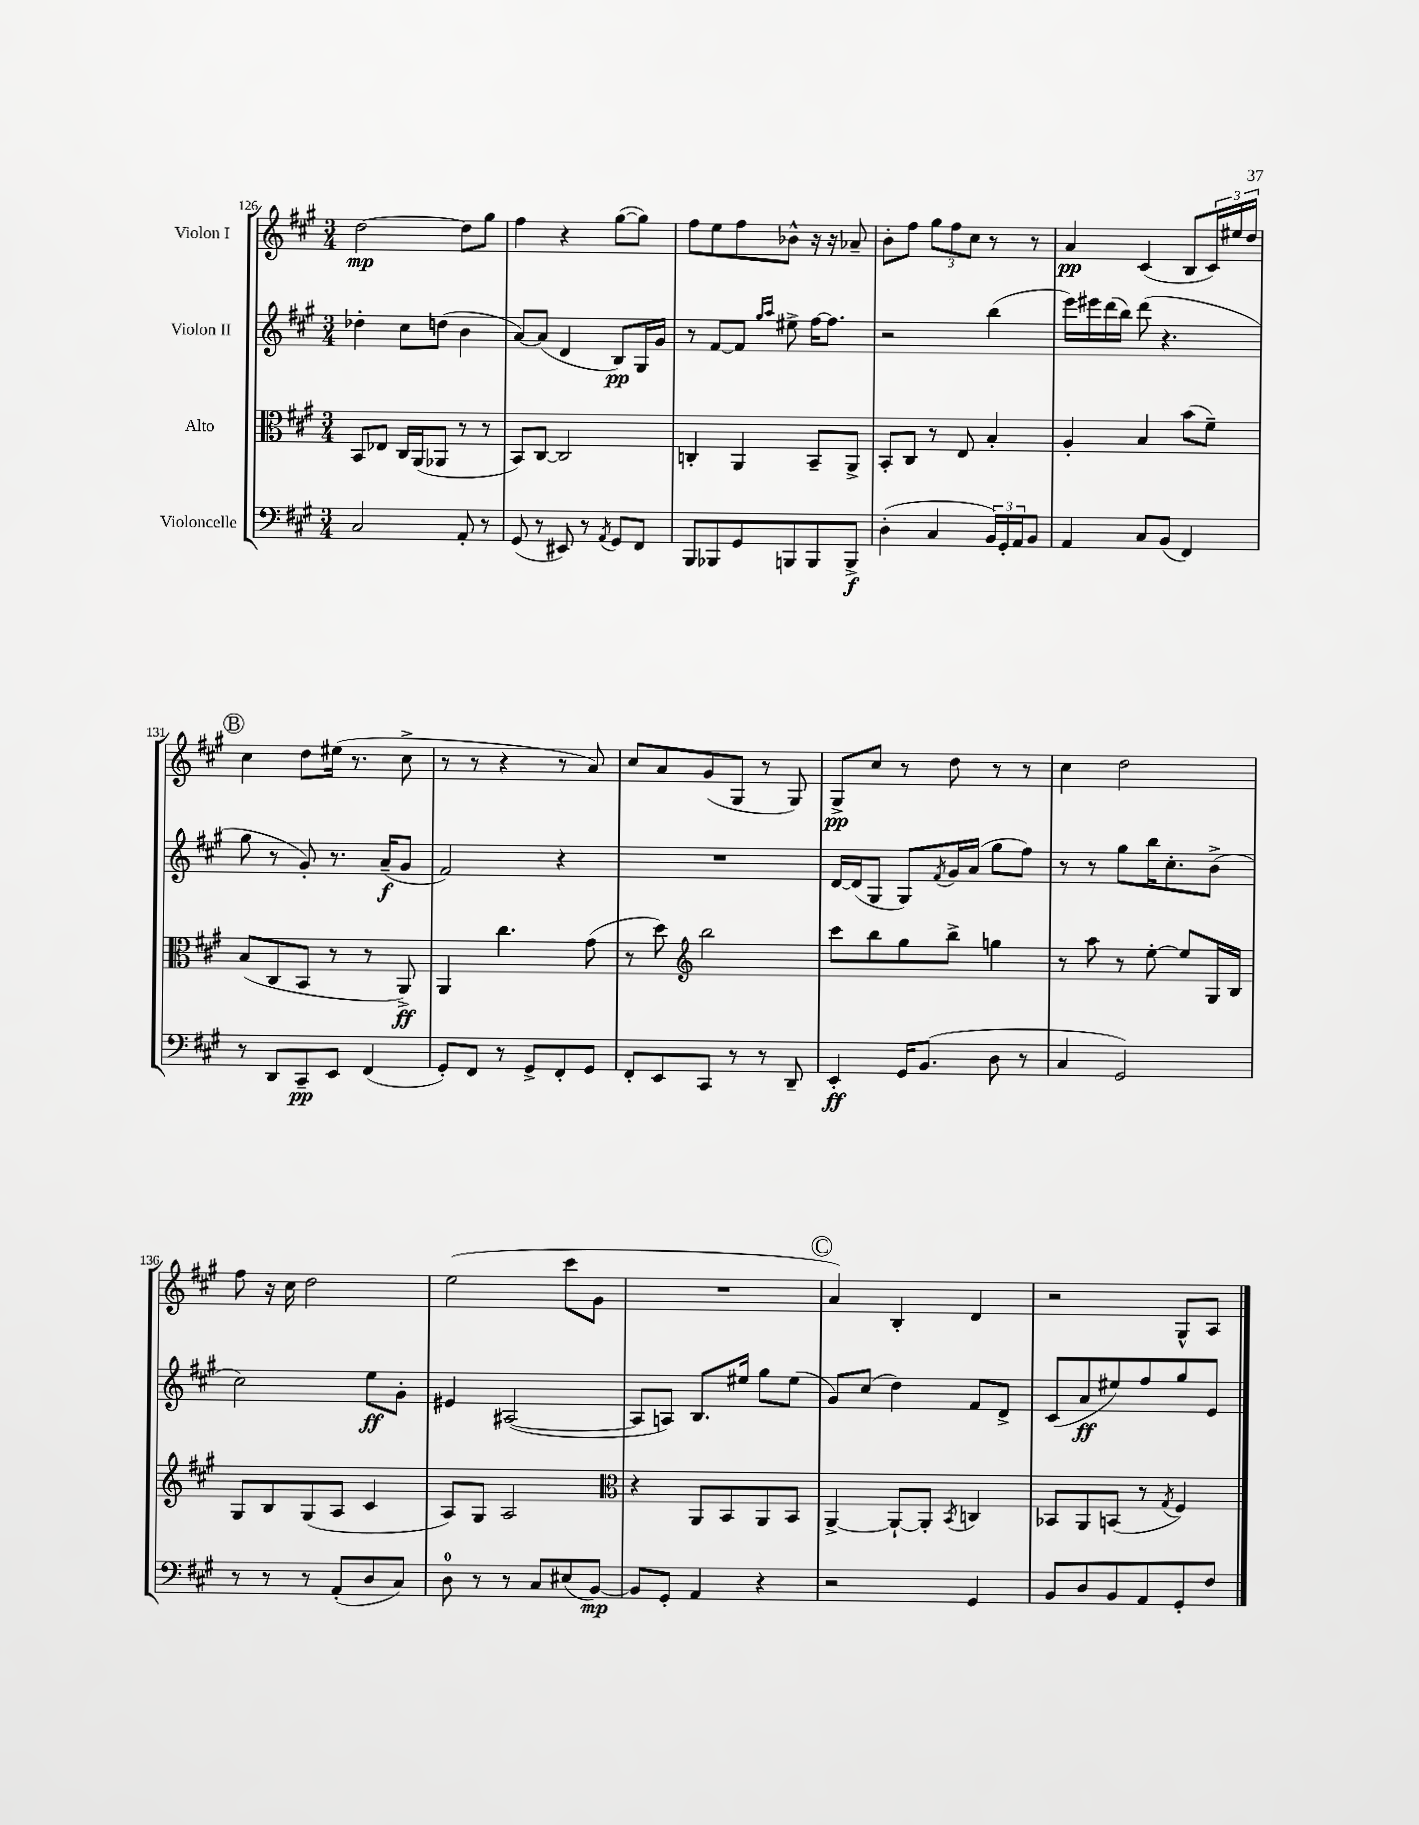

**kern	**dynam	**kern	**dynam	**kern	**dynam	**kern	**dynam
*part4	*part4	*part3	*part3	*part2	*part2	*part1	*part1
*staff4	*staff4	*staff3	*staff3	*staff2	*staff2	*staff1	*staff1
*I"Violoncelle	*	*I"Alto	*	*I"Violon II	*	*I"Violon I	*
*clefF4	*	*clefC3	*	*clefG2	*	*clefG2	*
*k[f#c#g#]	*	*k[f#c#g#]	*	*k[f#c#g#]	*	*k[f#c#g#]	*
*M3/4	*	*M3/4	*	*M3/4	*	*M3/4	*
=126	=126	=126	=126	=126	=126	=126	=126
2C#/	.	8BB/L	.	4dd-X'\	.	[2dd\	mp
.	.	8E-X/J	.	.	.	.	.
.	.	16C#/LL	.	8cc#\L	.	.	.
.	.	(16AA/J	.	.	.	.	.
.	.	8AA-X/J	.	(8ddn\J	.	.	.
8AA'/	.	8r	.	4b\	.	8dd\L]	.
8r	.	8r	.	.	.	8gg#\J	.
=127	=127	=127	=127	=127	=127	=127	=127
(8GG#/	.	8BB/L)	.	[8a/L)	.	4ff#\	.
8r	.	[8C#/J	.	(8a/J]	.	.	.
8EE#X/)	.	2C#/]	.	4d/	.	4r	.
8r	.	.	.	.	.	.	.
8qAA/	.	.	.	.	.	.	.
8GG#/L	.	.	.	8B/L)	pp	([8gg#\L	.
8FF#/J	.	.	.	16G#/L	.	8gg#\J])	.
.	.	.	.	16g#/JJ	.	.	.
=128	=128	=128	=128	=128	=128	=128	=128
8BBB/L	.	4Cn'/	.	8r	.	8ff#\L	.
8BBB-X/	.	.	.	[8f#/L	.	8ee\	.
8GG#/	.	4AA/	.	8f#/J]	.	8ff#\	.
.	.	.	.	16qqgg#/LL	.	.	.
.	.	.	.	16qqaa/JJ	.	.	.
8BBBn/	.	.	.	8ee#X^\	.	8b-X^^\J	.
8BBB/	.	8BB~/L	.	[16ff#\KL	.	16r	.
.	.	.	.	8.ff#\J]	.	16r	.
8BBB^/J	f	8AA^/J	.	.	.	8a-X~/	.
=129	=129	=129	=129	=129	=129	=129	=129
(4D'\	.	8BB'/L	.	2r	.	8b'\L	.
.	.	8C#/J	.	.	.	8ff#\J	.
4C#/	.	8r	.	.	.	12gg#\L	.
.	.	.	.	.	.	12ff#\	.
.	.	8E/	.	.	.	.	.
.	.	.	.	.	.	12cc#\J	.
24BB/LL)	.	4B'/	.	(4bb\	.	8r	.
24GG#'/	.	.	.	.	.	.	.
24AA/J	.	.	.	.	.	.	.
8BB/J	.	.	.	.	.	8r	.
=130	=130	=130	=130	=130	=130	=130	=130
4AA/	.	4A'/	.	16eee\LL)	.	4a/	pp
.	.	.	.	16eee#X\	.	.	.
.	.	.	.	(16ddd\	.	.	.
.	.	.	.	16bb\JJ)	.	.	.
8C#/L	.	4B/	.	(8ddd\	.	(4c#/	.
(8BB/J	.	.	.	4.r	.	.	.
4FF#/)	.	(8b\L	.	.	.	8B/L	.
.	.	8f#~\J)	.	.	.	24c#/L)	.
.	.	.	.	.	.	24ee#X/	.
.	.	.	.	.	.	24dd/JJ	.
!!LO:LB:g=z
!!LO:REH:place=s1:t=B
=131	=131	=131	=131	=131	=131	=131	=131
8r	.	(8B/L	.	8gg#\	.	4cc#\	.
8DD/L	.	8C#/	.	8r	.	.	.
8CC#~/	pp	8BB/J	.	8g#'/)	.	8dd\L	.
8EE/J	.	8r	.	8.r	.	(16ee#X\Jk	.
.	.	.	.	.	.	8.r	.
(4FF#/	.	8r	.	.	.	.	.
.	.	.	.	(16a~/KL	f	.	.
.	.	8AA^/)	ff	8g#/J	.	8cc#^\	.
=132	=132	=132	=132	=132	=132	=132	=132
8GG#'/L)	.	4AA/	.	2f#/)	.	8r	.
8FF#/J	.	.	.	.	.	8r	.
8r	.	4.cc#\	.	.	.	4r	.
8GG#^/L	.	.	.	.	.	.	.
8FF#'/	.	.	.	4r	.	8r	.
8GG#/J	.	(8g#\	.	.	.	8a/)	.
=133	=133	=133	=133	=133	=133	=133	=133
8FF#'/L	.	8r	.	2.r	.	8cc#/L	.
8EE/	.	8dd\)	.	.	.	8a/	.
*	*	*clefG2	*	*	*	*	*
8CC#/J	.	2bb\	.	.	.	(8g#/	.
8r	.	.	.	.	.	8G#/J	.
8r	.	.	.	.	.	8r	.
8DD~/	.	.	.	.	.	8G#/)	.
=134	=134	=134	=134	=134	=134	=134	=134
4EE'/	ff	8ccc#\L	.	[16d/LL	.	8G#^/L	pp
.	.	.	.	(16d/J]	.	.	.
.	.	8bb\	.	8G#/J	.	8cc#/J	.
16GG#/KL	.	8gg#\	.	8G#/L)	.	8r	.
(8.BB/J	.	.	.	.	.	.	.
.	.	.	.	8qf#/	.	.	.
.	.	8bb^\J	.	16g#/L	.	8dd\	.
.	.	.	.	(16a/JJ	.	.	.
8D\	.	4ggn\	.	8gg#\L	.	8r	.
8r	.	.	.	8ff#\J)	.	8r	.
=135	=135	=135	=135	=135	=135	=135	=135
4C#/	.	8r	.	8r	.	4cc#\	.
.	.	8aa\	.	8r	.	.	.
2GG#/)	.	8r	.	8gg#\L	.	2dd\	.
.	.	[8ee'\	.	16bb\K	.	.	.
.	.	.	.	8.cc#'\	.	.	.
.	.	8ee/L]	.	.	.	.	.
.	.	16G#/L	.	(8b^\J	.	.	.
.	.	16B/JJ	.	.	.	.	.
!!LO:LB:g=z
=136	=136	=136	=136	=136	=136	=136	=136
8r	.	8G#/L	.	2cc#\)	.	8ff#\	.
8r	.	8B/	.	.	.	16r	.
.	.	.	.	.	.	16cc#\	.
8r	.	(8G#/	.	.	.	2dd\	.
(8AA'/L	.	8A/J	.	.	.	.	.
8D/	.	4c#/	.	8ee\L	ff	.	.
8C#/J)	.	.	.	8g#'\J	.	.	.
=137	=137	=137	=137	=137	=137	=137	=137
8D\	.	8A/L)	.	4e#X/	.	(2ee\	.
8r	.	8G#/J	.	.	.	.	.
8r	.	2A/	.	([2A#X/	.	.	.
8C#/L	.	.	.	.	.	.	.
(8E#X/	.	.	.	.	.	8ccc#\L	.
[8BB/J)	mp	.	.	.	.	8g#\J	.
=138	=138	=138	=138	=138	=138	=138	=138
*	*	*clefC3	*	*	*	*	*
8BB/L]	.	4r	.	8A#/L]	.	2.r	.
8GG#'/J	.	.	.	8An/J)	.	.	.
4AA/	.	8AA/L	.	8.B/L	.	.	.
.	.	8BB/	.	.	.	.	.
.	.	.	.	16ee#X/Jk	.	.	.
4r	.	8AA/	.	8gg#\L	.	.	.
.	.	8BB/J	.	(8ee#\J	.	.	.
!!LO:REH:place=s1:t=C
=139	=139	=139	=139	=139	=139	=139	=139
2r	.	[4AA^/	.	8g#/L)	.	4a/)	.
.	.	.	.	(8cc#/J	.	.	.
.	.	8AA`/L_	.	4dd\)	.	4B'/	.
.	.	8AA'/J]	.	.	.	.	.
.	.	8qBB/	.	.	.	.	.
4GG#/	.	4Cn/	.	8f#/L	.	4d/	.
.	.	.	.	8d^/J	.	.	.
=140	=140	=140	=140	=140	=140	=140	=140
8BB/L	.	8BB-X/L	.	(8c#/L	.	2r	.
8D/	.	8AA/	.	8a/	ff	.	.
8BB/	.	(8BBn/J	.	8ee#X/)	.	.	.
8AA/	.	8r	.	8ff#/	.	.	.
.	.	8qG#/	.	.	.	.	.
8GG#'/	.	4F#/)	.	8gg#/	.	8G#^^/L	.
8F#/J	.	.	.	8e/J	.	8A/J	.
==	==	==	==	==	==	==	==
*-	*-	*-	*-	*-	*-	*-	*-
